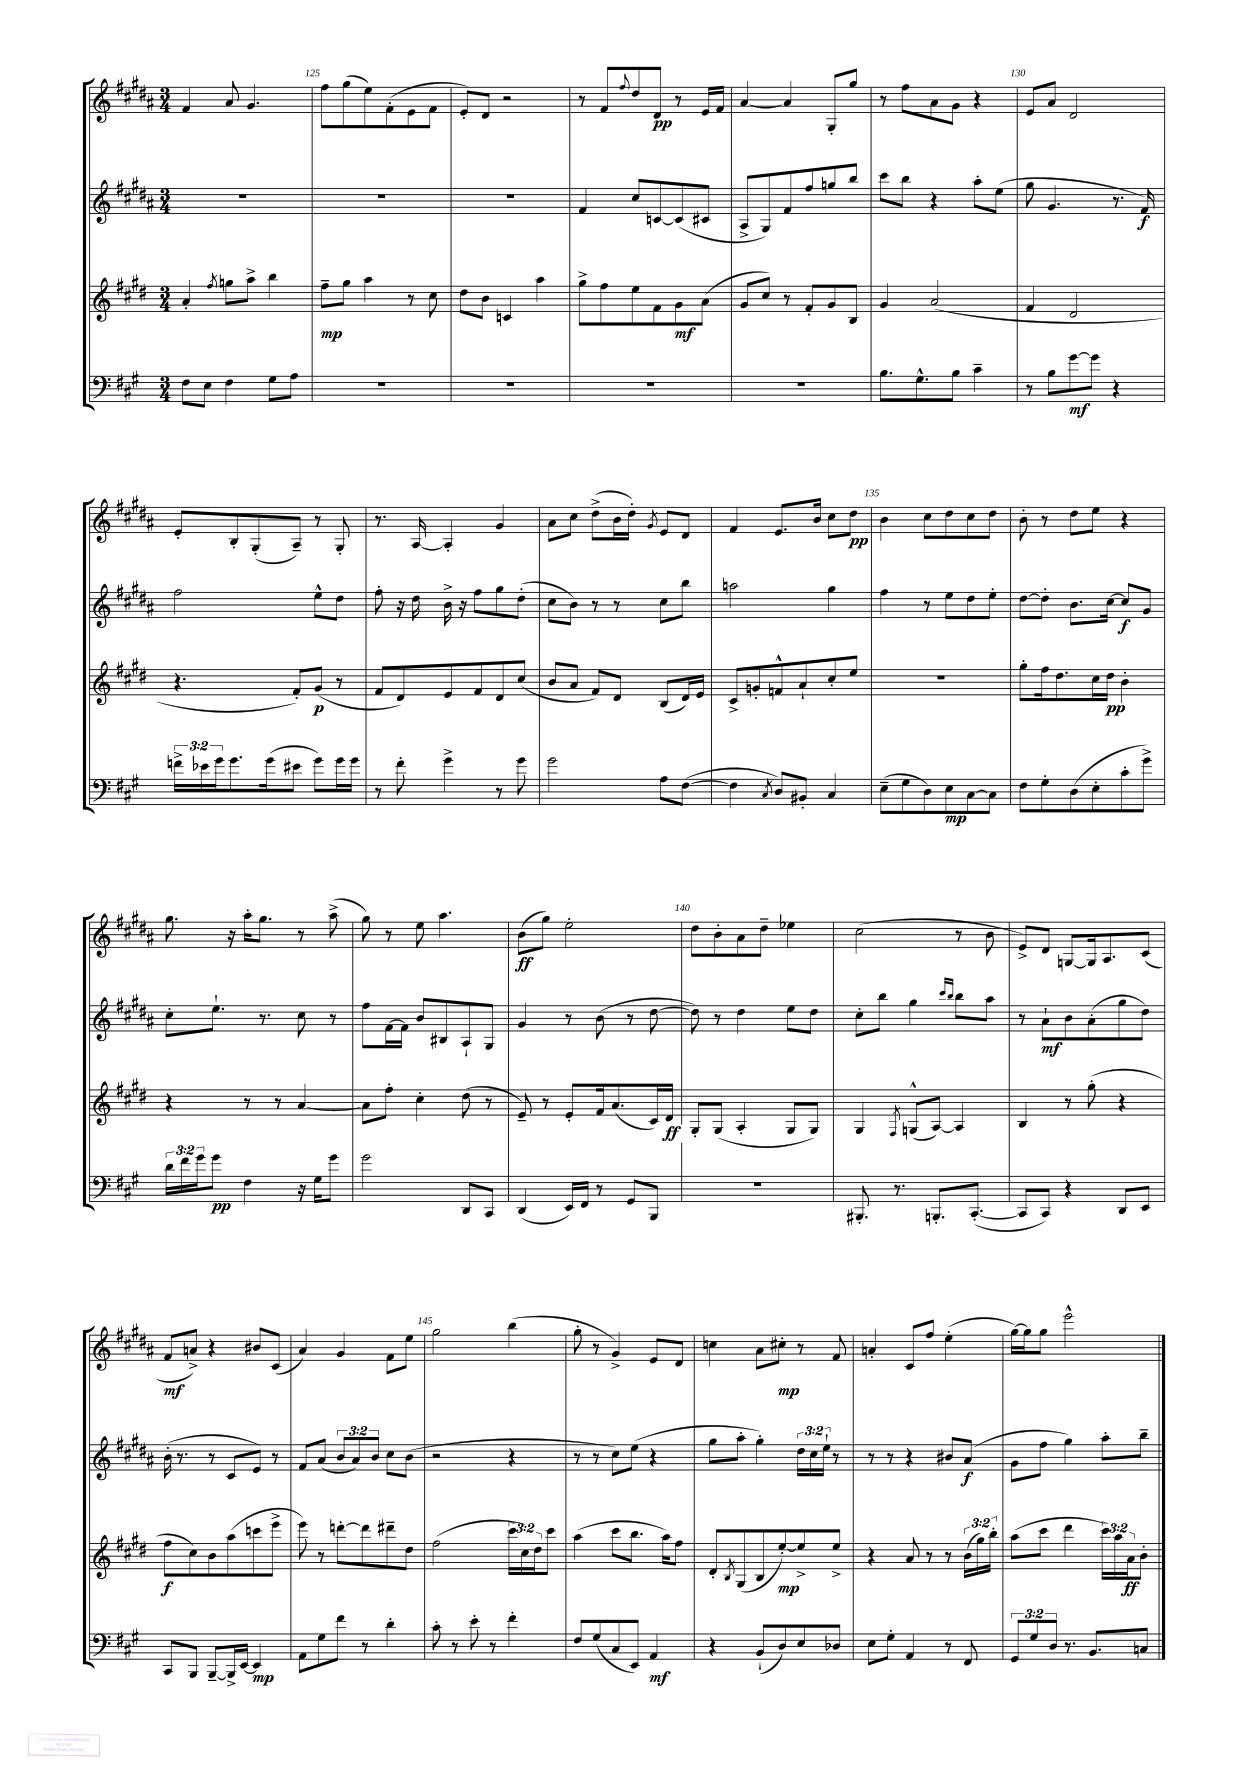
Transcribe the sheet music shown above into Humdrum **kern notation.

**kern	**kern	**kern	**kern
*staff4	*staff3	*staff2	*staff1
*clefF4	*clefG2	*clefG2	*clefG2
*k[f#c#g#]	*k[f#c#g#d#]	*k[f#c#g#d#a#]	*k[f#c#g#d#a#]
*M3/4	*M3/4	*M3/4	*M3/4
8F#\L	4a'/	2.r	4f#/
8E\J	.	.	.
.	8qff#/	.	.
4F#\	8gg\L	.	8a#/
.	8aa^\J	.	4.g#/
8G#\L	4bb\	.	.
8A\J	.	.	.
=	=	=	=
2.r	8ff#~\L	2.r	8ff#\L
.	8gg#\J	.	(8gg#\
.	4aa\	.	8ee\)
.	.	.	(8f#'\
.	8r	.	8e\
.	8cc#\	.	8f#\J
=	=	=	=
2.r	8dd#\L	2.r	8e'/L)
.	8b\J	.	8d#/J
.	4c/	.	2r
.	4aa\	.	.
=	=	=	=
2.r	8gg#^\L	4f#/	8r
.	8ff#\	.	8f#/L
.	.	.	8qqff#/
.	8ee\	8cc#/L	8dd#/
.	8f#\	[8c/	8d#/J
.	8g#\	(8c/]	8r
.	(8a\J	8c#/J	16e/LL
.	.	.	16f#/JJ
=	=	=	=
2.r	8g#/L	8A#^/L	[4a#/
.	8cc#/J)	8G#/)	.
.	8r	8f#/	4a#/]
.	8f#'/L	8ff#/	.
.	8g#/	8gg/	8G#'/L
.	8B/J	8bb/J	8gg#/J
=	=	=	=
8.B\L	4g#/	8ccc#\L	8r
.	.	8bb\J	8ff#\L
8.G#^^\	.	.	.
.	(2a/	4r	8a#\
8B\J	.	.	8g#\J
4c#~\	.	8aa#'\L	4r
.	.	(8ee\J	.
=	=	=	=
8r	4f#/	8gg#\	8e/L
8B\L	.	4.g#/	8a#/J
[8g#\	2d#/	.	2d#/
8g#\]J	.	.	.
4r	.	8.r	.
.	.	16f#/)	.
=	=	=	=
24f^\LL	4.r	2ff#\	8e'/L
24e-\	.	.	.
24g#\J	.	.	.
8.g#\	.	.	8B'/
.	.	.	(8G#'/
(16g#\k	.	.	.
8e#\J	8f#'/L)	.	8A#~/J)
8g#\L)	(8g#/J	8ee^^\L	8r
16g#\L	8r	8dd#\J	8G#'/
16g#\JJ	.	.	.
=	=	=	=
8r	8f#/L	8ff#'\	8.r
8f#'\	8d#/)	16r	.
.	.	16dd#\	[16A#/
4g#^\	8e/	16b^\	4A#'/]
.	.	16r	.
.	8f#/	8ff#\L	.
8r	8d#/	8gg#\	4g#/
8g#\	(8cc#/J	(8dd#'\J	.
=	=	=	=
2g#\	8b/L	8cc#\L	8a#\L
.	8a/J	8b\J)	8cc#\J
.	8f#/L)	8r	(8dd#^\L
.	8d#/J	8r	16b\L
.	.	.	16dd#'\JJ)
.	.	.	8qg#/
8A\L	(8B/L	8cc#\L	8e/L
([8F#\J	16d#/L)	8bb\J	8d#/J
.	16e/JJ	.	.
=	=	=	=
4F#\]	8c#^/L	2aa\	4f#/
.	8g'/	.	.
8qC#/	.	.	.
8D/L)	8f^^/	.	8.e/L
8BB#'/J	8a`/	.	.
.	.	.	16b/Jk
4C#/	8cc#'/	4gg#\	8cc#\L
.	8ee/J	.	8dd#\J
=	=	=	=
(8E~\L	2.r	4ff#\	4b\
8G#\	.	.	.
8D\)	.	8r	8cc#\L
8E\	.	8ee\L	8dd#\
[8C#\	.	8dd#\	8cc#\
8C#\]J	.	8ee'\J	8dd#\J
=	=	=	=
8F#\L	8gg#'\L	[8dd#\L	8b'\
8G#'\	16ff#\k	8dd#'\]J	8r
.	8.dd#\	.	.
(8D\	.	8.b\L	8dd#\L
8E'\	16cc#\L	.	8ee\J
.	16dd#\JJ	[16cc#\Jk	.
8c#'\	4b'\	8cc#/]L	4r
8g#^\J)	.	8g#/J	.
=	=	=	=
24d\LL	4r	8cc#'\L	8.gg#\
24f#\	.	.	.
24g#\J	.	.	.
8g#\J	.	8.ee`\J	.
.	.	.	16r
4F#\	8r	.	16aa#'\LK
.	.	8.r	8.gg#\J
.	8r	.	.
16r	[4a/	8cc#\	8r
16G#\LK	.	.	.
8g#\J	.	8r	(8aa#^\
=	=	=	=
2g#\	8a\]L	8ff#\L	8gg#\)
.	8ff#'\J	[16f#\L	8r
.	.	16f#\]JJ	.
.	4cc#'\	8b/L	8ee\
.	.	8B#/	4.aa#\
8DD/L	(8dd#\	8A#`/	.
8CC#/J	8r	8G#/J	.
=	=	=	=
(4DD/	8e~/)	4g#/	(8b\L
.	8r	.	8gg#\J)
16EE/LL)	8e'/L	8r	2ee'\
16FF#/JJ	.	.	.
8r	16f#/k	(8b\	.
.	(8.a/	.	.
8GG#/L	.	8r	.
8BBB/J	16c#/L)	[8dd#\	.
.	16d#/JJ	.	.
=	=	=	=
2.r	8G#'/L	8dd#\])	8dd#\L
.	(8G#/J	8r	8b'\
.	4A'/	4dd#\	8a#\
.	.	.	8dd#~\J
.	8G#/L	8ee\L	4ee-\
.	8G#/J)	8dd#\J	.
=	=	=	=
8.BBB#'/	4G#/	8cc#'\L	(2cc#\
.	.	8bb\J	.
8.r	.	.	.
.	8qF#/	.	.
.	(8G^^/L	4gg#\	.
8.BBB'/L	[8A/J)	.	.
.	.	16qqccc#/LL	.
.	.	16qqbb/JJ	.
.	4A/]	8bb\L	8r
([8.CC#'/J	.	.	.
.	.	8aa#\J	8b\
=	=	=	=
8CC#/]L	4B/	8r	8e^/L)
8CC#/J)	.	8a#`\L	8d#/J
4r	8r	8b\	[8G/L
.	(8gg#'\	(8a#'\	16G/]k
.	.	.	8.A#/
8DD/L	4r	8gg#\	.
8EE/J	.	8dd#\J)	(8c#/J
=	=	=	=
8CC#/L	8ff#\L	(16b'\	8f#/L
.	.	8.r	.
8BBB/J	8cc#\)	.	8a^/J)
[8BBB~/L	8b\	8r	4r
16BBB^/]L	(8aa\	8c#/L	.
[16EE/JJ	.	.	.
4EE/]	8ccc\	8e/J)	8b#/L
.	8eee^\J	8r	(8c#/J
=	=	=	=
8AA\L	8eee\)	8f#/L	4a#/)
8G#\	8r	(8a#/J	.
8f#\J	[8ddd'\L	12b/L	4g#/
.	.	12a#/)	.
8r	8ddd\]	.	.
.	.	12b/J	.
4d'\	8ddd#~\	8cc#\L	8f#\L
.	8dd#\J	(8b\J	8ee\J
=	=	=	=
8c#'\	(2ff#\	2r	2gg#\
8r	.	.	.
8e'\	.	.	.
8r	.	.	.
4f#'\	24ccc#\LL	4r	(4bb\
.	24cc#\)	.	.
.	24dd#\J	.	.
.	8ccc#\J	.	.
=	=	=	=
8F#/L	(4aa\	8r	8gg#'\
(8G#/	.	8r	8r
8C#/	8ccc#\L	8cc#\L)	4g#^/)
8EE/J)	8.bb\J	(8ee\J	.
4AA/	.	4r	8e/L
.	16aa\LK)	.	.
.	8ff#\J	.	8d#/J
=	=	=	=
4r	8d#'/L	8gg#\L	4cc\
.	8qB/	.	.
.	(8G#/	8aa#'\J	.
(8BB`/L	8B/	4gg#'\)	8a#\L
8D/)	[8ee'/)	.	8cc#'\J
8E/	8ee^/]	24dd#\LL	8r
.	.	24cc#\	.
.	.	24ee`\JJ	.
8D-/J	8ee^/J	8r	8f#/
=	=	=	=
8E\L	4r	8r	4a'/
8G#'\J	.	8r	.
4AA/	8a/	4r	8c#/L
.	8r	.	8ff#/J
8r	8r	8b#/L	(4ee'\
8FF#/	(24b\LL	(8a#/J	.
.	24gg#\)	.	.
.	24bb'\JJ	.	.
=	=	=	=
12GG#/L	(8aa\L	8g#\L	[16gg#\LL)
.	.	.	16gg#\]J
12G#/	.	.	.
.	8ccc#\J	8ff#\J	8gg#\J
12D/J	.	.	.
8.r	4ddd#\	4gg#\)	2eee^^\
8.BB/L	.	.	.
.	24ccc#\LL)	8aa#'\L	.
.	24aa\	.	.
.	24a\J	.	.
8C/J	8b'\J	8bb~\J	.
==	==	==	==
*-	*-	*-	*-
